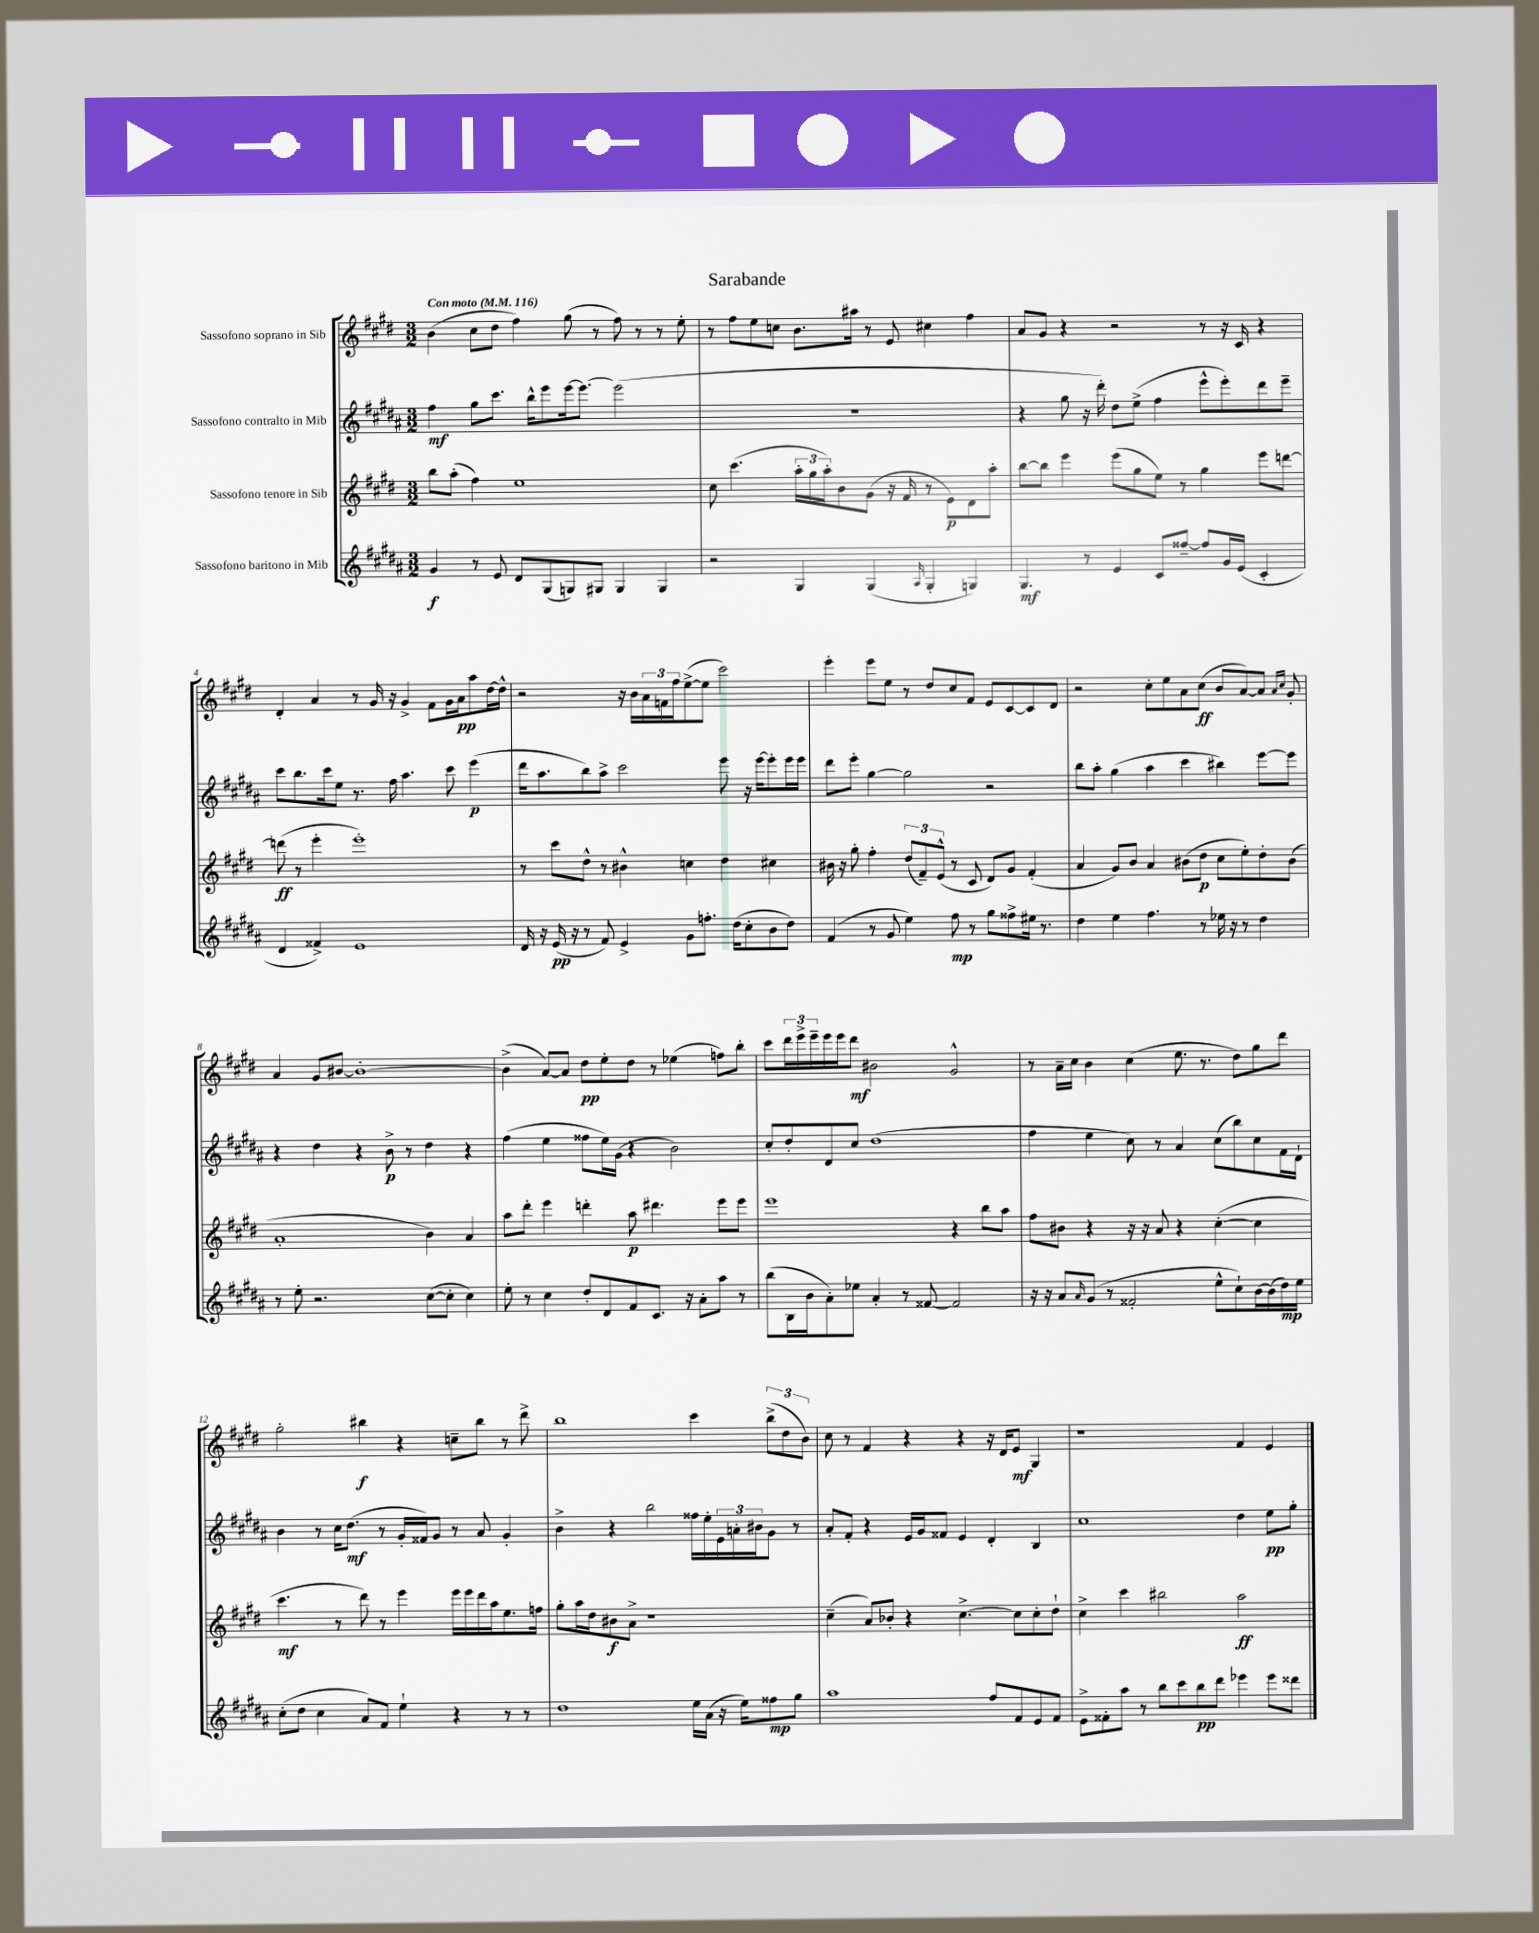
\header { title = "Sarabande" }
<<
\new StaffGroup <<
\new Staff = "s0" \with { instrumentName = "Sassofono soprano in Sib" } {
    \clef treble \key e \major \numericTimeSignature \time 3/2 \tempo "Con moto" 4 = 116
    b'4( cis''8 dis''8 fis''4) gis''8( r8 fis''8) r8 r8 e''8-. |
    r8 fis''8 e''8 c''8 b'8. ais''16 r8 e'8 cis''4 fis''4 |
    a'8 gis'8 r4 r2 r8 r16 cis'16 r4 |
    dis'4-. a'4 r8 gis'16 r16 gis'4-> fis'8 gis'16 a'16\pp a''8 dis''16~ dis''16-^ |
    r2 r16 b'16 \tuplet 3/2 { a'16 f'16 fis''16 } e''8~->( e''8 cis'''2) |
    e'''4-. e'''8 e''8 r8 dis''8 cis''8 fis'8 e'8 cis'8~ cis'8 dis'8 |
    r2 cis''8-. e''8 a'8 cis''8\ff( b'8 a'8~) a'8 \grace { a'16 cis''16 } gis'8-. |
    a'4 gis'8 bis'8~ bis'1~-. |
    bis'4->( a'8~) a'8 dis''8\pp e''8-. dis''8 r8 ees''4( f''8) b''8-. |
    cis'''8 \tuplet 3/2 { dis'''16 e'''16-> e'''16-- } e'''16 e'''16 dis'''8\mf bis'2 gis'2-^ |
    r8 a'16-- cis''16 b'4 cis''4( e''8. r8. dis''8) gis''8 dis'''8 |
    gis''2-. bis''4\f r4 c''8-- bis''8 r8 dis'''8-> |
    b''1 cis'''4 \tuplet 3/2 { b''8->( dis''8 b'8) } |
    cis''8 r8 fis'4 r4 r4 r16 dis'16 e'8\mf gis4 |
    r1 fis'4 e'4 \bar "|." |
}
\new Staff = "s1" \with { instrumentName = "Sassofono contralto in Mib" } {
    \clef treble \key b \major \numericTimeSignature \time 3/2
    fis''4\mf gis''8 cis'''8. b''16-^ e'''8 e'''16~ e'''8.~ e'''2( |
    R1. |
    r4 gis''8 r16 dis'''16-.) dis''8 e''8->( fis''4 e'''8-^ e'''8-.) dis'''8 e'''8-- |
    cis'''8 b''8. cis'''16 e''8 r8. fis''16 ais''4. cis'''8 e'''4\p( |
    dis'''16 ais''8. b''8) ais''8-> cis'''2 e'''8 r16 e'''16~ e'''8-. e'''16 e'''16 |
    dis'''8 e'''8-. gis''4~ gis''2 r2 |
    b''8 ais''8-. gis''4( ais''4 cis'''4 bis''4) e'''8~ e'''8 |
    r4 dis''4 r4 b'8->\p r8 dis''4 r4 |
    fis''4( e''4 fisis''8 e''16) gis'16( r4 b'2) |
    cis''8-. dis''8-. dis'8 cis''8 dis''1( |
    fis''4 e''4 cis''8) r8 ais'4 cis''8( b''8) cis''8 fis'16 dis'16-! |
    b'4 r8 cis''16 dis''8.\mf( r8 gis'16-. fisis'16) gis'8 r8 ais'8 gis'4-. |
    b'4-> r4 b''2 fisis''16 e''16-. \tuplet 3/2 { e'16 a'16-. bis'16 } gis'8 r8 |
    ais'8-. fis'8-. r4 e'16 gis'16 fisis'8 e'4 dis'4-. b4 |
    cis''1 dis''4 e''8\pp gis''8-. \bar "|." |
}
\new Staff = "s2" \with { instrumentName = "Sassofono tenore in Sib" } {
    \clef treble \key e \major \numericTimeSignature \time 3/2
    b''8 a''8-.( fis''4) e''1 |
    cis''8 cis'''4.( \tuplet 3/2 { a''16-. gis''16 a''16-.) } b'8 gis'8( r16 fis'16 r8 e'8\p) dis'8 a''8-. |
    b''8~ b''8 e'''4 e'''8( gis''8 e''8) r8 gis''4 e'''8 d'''8~ |
    d'''8\ff( r8 e'''4-. e'''1-.) |
    r8 cis'''8 dis''8-^ r8 bis'4-^ c''4 dis''4 cis''4 |
    bis'16 r16 gis''8-. fis''4-. \tuplet 3/2 { dis''8( fis'8--) e'8-^( } r8 cis'8 dis'8) gis'8 fis'4-.( |
    a'4 gis'8) b'8 a'4 bis'8( dis''8\p cis''8 e''8-.) dis''8-. bis'8( |
    a'1-. b'4) a'4 |
    a''8 dis'''8-. e'''4 d'''4-. a''8\p dis'''4. e'''8 e'''8 |
    e'''1 r4 b''8 a''8 |
    fis''8 bis'8 r4 r16 r16 a'8 r4 cis''4~-.( cis''4 |
    cis'''4.\mf r8 dis'''8) r8 e'''4 e'''16 e'''16 dis'''16 a''16 e''8. f''16 |
    gis''8-. a''16 dis''16 bis'8\f a'8-> r1 |
    cis''4--( a'8) bes'8-. r4 cis''4.~-> cis''8 cis''8-. dis''8-! |
    cis''4-> cis'''4 bis''2 a''2\ff \bar "|." |
}
\new Staff = "s3" \with { instrumentName = "Sassofono baritono in Mib" } {
    \clef treble \key b \major \numericTimeSignature \time 3/2
    gis'4\f r8 e'8 dis'8 gis8( g8) gis8 gis4 gis4 |
    r2 gis4 gis4( \grace { ais16 } gis4-. g4) |
    gis4.\mf r8 e'4 cis'8 fisis''8~-- fisis''8 gis'16 e'16( cis'4-. |
    dis'4 fisis'4->) e'1 |
    dis'16 r16 e'16\pp( r16 r8 fis'8) e'4-> gis'8 f''8.-. dis''16( cis''8-. b'8 dis''8) |
    fis'4( r8 gis'8 e''4) fis''8\mp r8 gis''8 fisis''8-> eis''16 r8. |
    dis''4 e''4 fis''4. r8 ees''16 r16 r8 dis''4 |
    r8 e''8-. r2. cis''8~( cis''8-. cis''4) |
    e''8-. r8 cis''4 dis''8-. dis'8 fis'8 cis'8. r16 ais'8-. ais''8 r8 |
    b''8( b16 b'16 ais'8-.) ees''8 ais'4-. r8 fisis'8~ fisis'2 |
    r16 r16 ais'8 \grace { ais'16 } gis'8( r8 fisis'2-. e''8-^ cis''8-!) b'16~ b'16( dis''16\mp) e''16 |
    cis''8-.( dis''8 cis''4 ais'8) fis'8 e''4-! r4 r8 r8 |
    dis''1 e''16 ais'16( r16 e''16) fisis''8\mp gis''8 |
    ais''1 fis''8 fis'8 e'8 fis'8 |
    e'8-> fisis'8-. ais''8 r8 b''8 cis'''8 b''8\pp dis'''8 ees'''4 ees'''8 disis'''8 \bar "|." |
}
>>
>>
